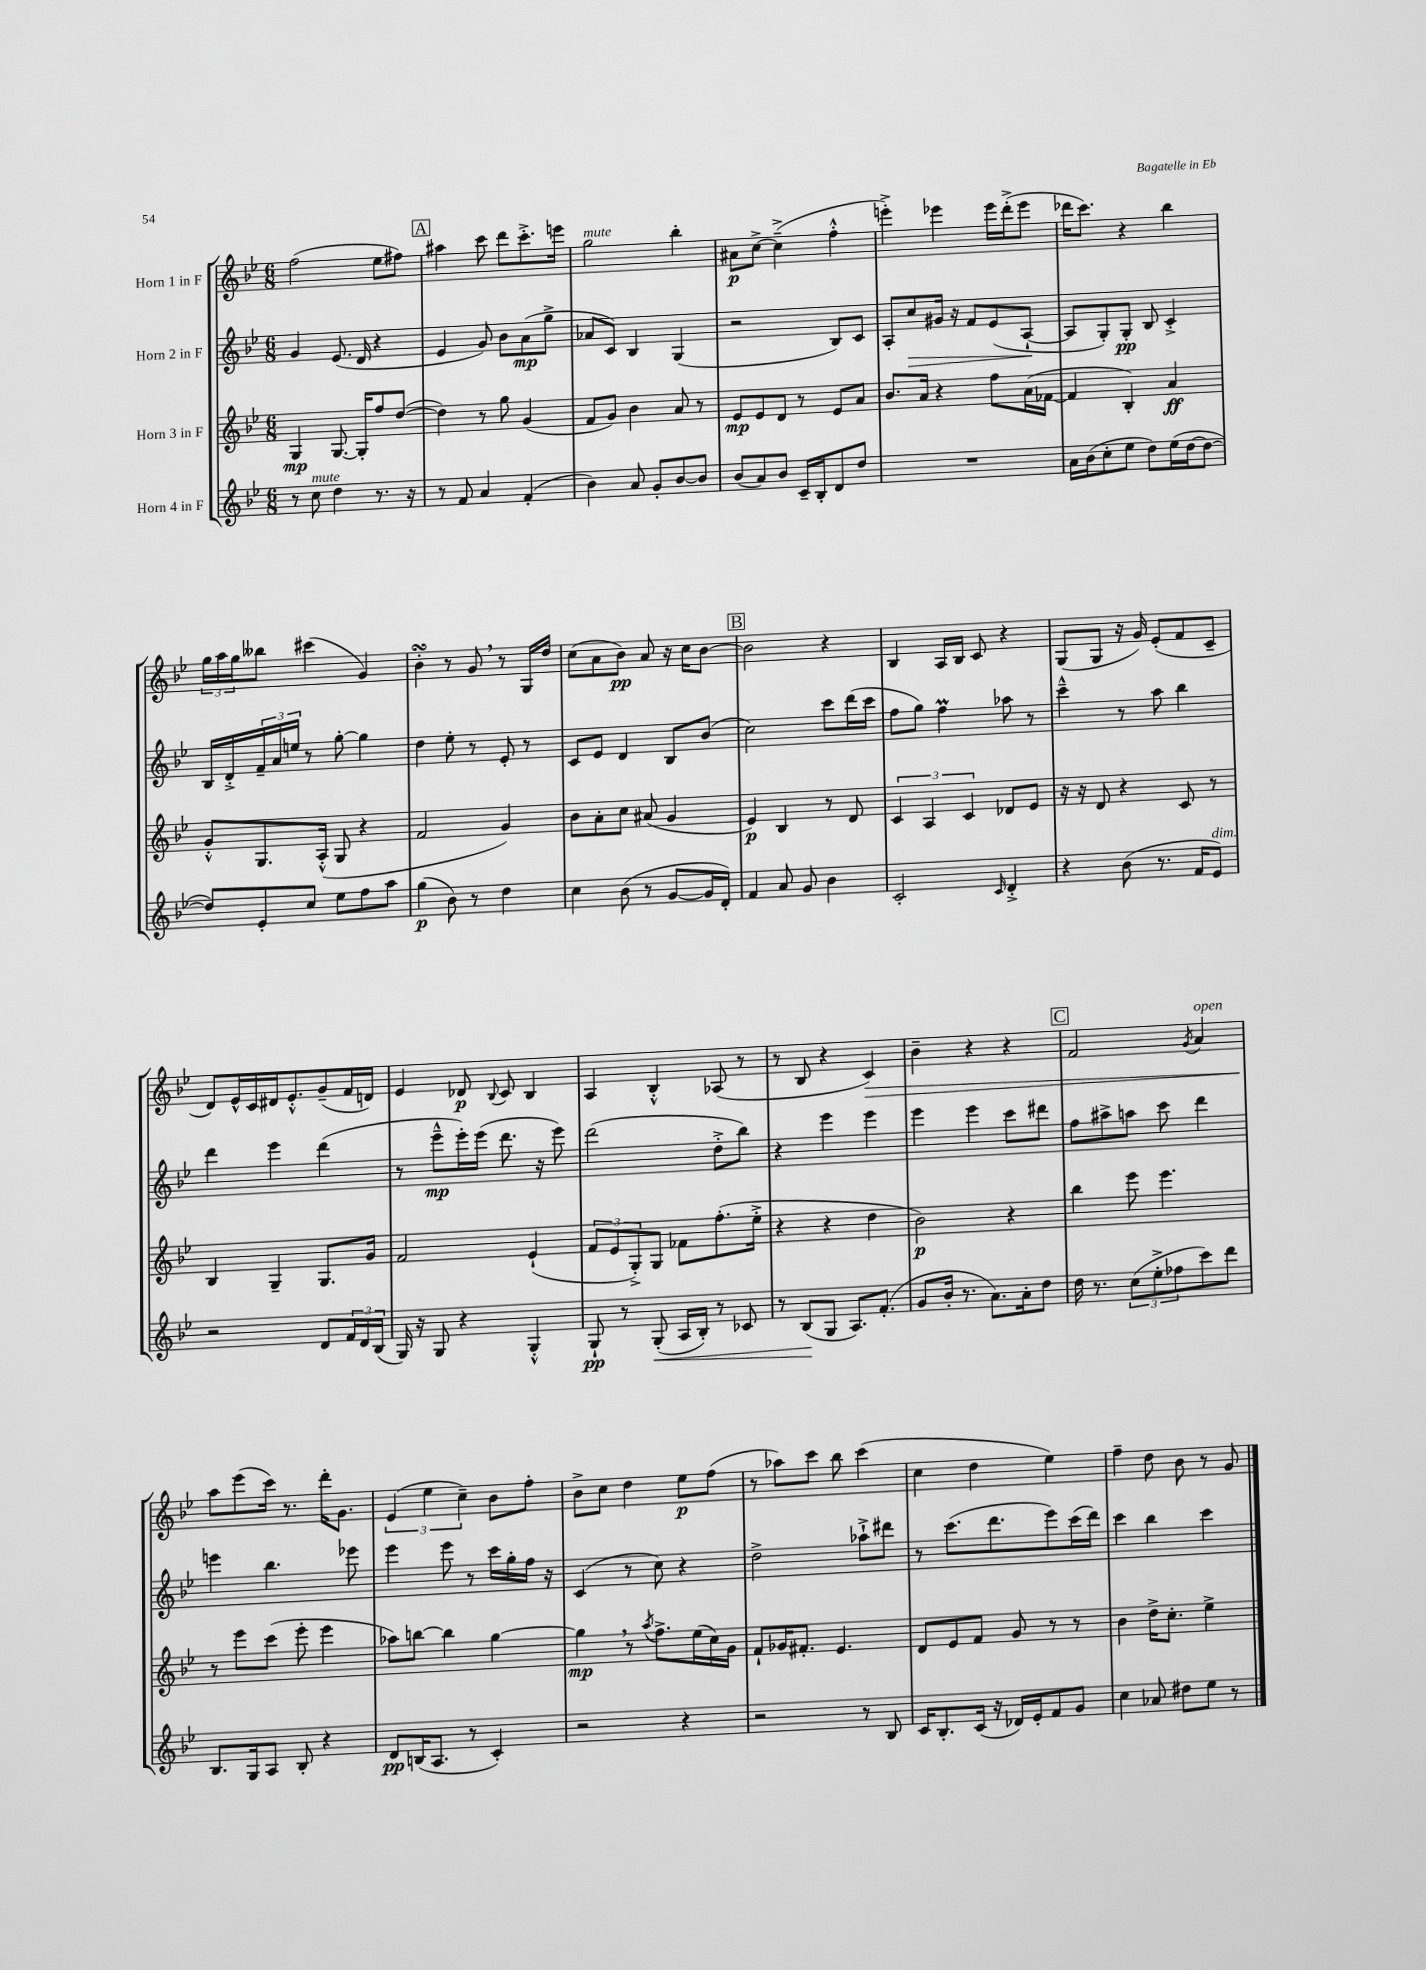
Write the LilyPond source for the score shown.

<<
\new StaffGroup <<
\new Staff = "s0" \with { instrumentName = "Horn 1 in F" } {
    \clef treble \key bes \major \numericTimeSignature \time 6/8
    f''2( ees''8 fis''8) |
    \mark \markup { \box "A" } ais''4 c'''8 d'''8 c'''8.-.-> e'''16 |
    g''2^\markup { \italic "mute" } bes''4-. |
    ais'8\p c''8~-> c''4--->( f''4-.-^ |
    e'''4-.->) ees'''4 ees'''16 d'''16-.->( ees'''8 |
    des'''16 c'''8.) r4 bes''4 |
    \tuplet 3/2 { g''16 a''16 g''16 } beses''8 cis'''4( g'4) |
    bes'4-.\turn r8 g'8 \breathe r8 g16 d''16 |
    c''8( a'8 bes'8\pp) a'8 r16 c''16 bes'8~ |
    \mark \markup { \box "B" } bes'2 r4 |
    bes4 a16 bes16 c'8 r4 |
    g8( g8 r16 g'16) ees'8-.( f'8 c'8-- |
    d'8) ees'16-^ c'16 dis'16 ees'8.-.-^ g'8--( f'16 d'16) |
    ees'4 des'8\p \appoggiatura { bes8 } c'8 bes4 |
    a4 bes4-.-^ aes8( r8 |
    r8 bes8 r4 c'4\>) |
    bes'4-- r4 r4 |
    \mark \markup { \box "C" } f'2 \acciaccatura { g'8 } a'4^\markup { \italic "open" } |
    a''8\! ees'''8( c'''16) r8. d'''16-. g'8. |
    \tuplet 3/2 { ees'4( ees''4 c''4--) } bes'8 f''8-. |
    bes'8-> c''8 d''4 ees''8\p f''8( |
    r8 aes''8) c'''8 bes''8 c'''4( |
    c''4 d''4 ees''4) |
    f''4-- d''8 bes'8 r8 g'8 \bar "|." |
}
\new Staff = "s1" \with { instrumentName = "Horn 2 in F" } {
    \clef treble \key bes \major \numericTimeSignature \time 6/8
    g'4 ees'8.( d'16 r4 |
    \mark \markup { \box "A" } ees'4 g'8) bes'8 a'8\mp( g''8-> |
    aes'8 c'8) bes4 g4( |
    r2 bes8) c'8 |
    a8-. c''8\> gis'16 r16 f'8 ees'8( a8~-!\! |
    a8 g8-.) g8-.\pp bes8 c'4-.-> |
    bes16 d'16-.-> \tuplet 3/2 { f'16-- a'16 e''16 } r8 g''8~-. g''4 |
    d''4 ees''8-. r8 ees'8-. r8 |
    c'8 ees'8 d'4 bes8 bes'8( |
    \mark \markup { \box "B" } c''2) c'''8 d'''16( c'''16 |
    f''8 g''8) f''4\prall aes''8 r8 |
    c'''4---^ r8 a''8 bes''4 |
    d'''4 ees'''4 d'''4( |
    r8 ees'''8---^\mp ees'''16-.) ees'''16( d'''8. r16 ees'''8) |
    d'''2( d''8-.-> bes''8) |
    r4 ees'''4 ees'''4 |
    ees'''4 ees'''4 c'''8 dis'''8 |
    \mark \markup { \box "C" } f''8 ais''8-> a''8 c'''8 d'''4 |
    e'''4 bes''4. ees'''8 |
    ees'''4 ees'''8 r8 c'''16 g''16-. f''16 r16 |
    c'4( r8 c''8) r4 |
    d''2-> aes''8-!-> dis'''8 |
    r8 c'''8.( d'''8. ees'''8) c'''16( d'''16) |
    c'''4 bes''4 c'''4 \bar "|." |
}
\new Staff = "s2" \with { instrumentName = "Horn 3 in F" } {
    \clef treble \key bes \major \numericTimeSignature \time 6/8
    g4\mp g8.~ g16-. f''8 d''8~( |
    \mark \markup { \box "A" } d''4) r8 g''8 g'4( |
    f'8 g'8) bes'4 a'8 r8 |
    ees'8\mp ees'8 d'8 r8 ees'8 a'8 |
    bes'8. a'16 r4 f''8 a'16( fes'16~ |
    fes'4 bes4-.) a'4\ff |
    g'8-.-^ g8. a16-.-^( g8 r4 |
    f'2 g'4) |
    bes'8 a'8-. c''8 ais'8( g'4 |
    \mark \markup { \box "B" } ees'4\p) bes4 r8 d'8 |
    \tuplet 3/2 { c'4 a4 c'4 } des'8 ees'8 |
    r16 r16 d'8 r4 c'8 r8 |
    bes4 g4-- g8. g'16 |
    f'2 ees'4-!( |
    \tuplet 3/2 { f'8 ees'8 g8-.->) } g8 fes'8 f''8.-.( ees''16-.-> |
    r4 r4 d''4 |
    bes'2\p) r4 |
    \mark \markup { \box "C" } bes''4 ees'''8 ees'''4. |
    r8 ees'''8 c'''8( ees'''8-. ees'''4 |
    aes''8) b''8~ b''4 g''4~ |
    g''4\mp \breathe r8 \acciaccatura { a''8 } f''8.-> ees''16( c''16) g'16 |
    f'8-! ges'16 fis'8.-. ees'4. |
    d'8 ees'8 f'8 g'8 r8 r8 |
    bes'4 d''16-> c''8.-. ees''4-> \bar "|." |
}
\new Staff = "s3" \with { instrumentName = "Horn 4 in F" } {
    \clef treble \key bes \major \numericTimeSignature \time 6/8
    r8 c''8^\markup { \italic "mute" } d''4 r8. r16 |
    \mark \markup { \box "A" } r8 f'8 a'4 f'4-.( |
    bes'4) a'8 g'8-. bes'8~ bes'8 |
    bes'8( a'8) bes'8 c'16-- bes16-. d'8 d''8 |
    R2. |
    a'16 bes'16( c''8-. ees''8 d''8) ees''16( d''16~ d''8~ |
    d''8) ees'8-. c''8 ees''8 f''8 a''8 |
    g''4\p( bes'8) r8 d''4 |
    c''4 bes'8( r8 g'8~ g'16 d'16-.) |
    \mark \markup { \box "B" } f'4 a'8 g'8 bes'4 |
    c'2-. \grace { c'16 } d'4-.-> |
    r4 bes'8( r8. f'16 ees'8^\markup { \italic "dim." }) |
    r2 d'8 \tuplet 3/2 { f'16 d'16 bes16( } |
    g16) r16 g8 r4 g4-.-^ |
    g8-!\pp r8 g8-.\<( a16 bes16-.) r8 ces'8 |
    r8 bes8\!( g8 a8.) f'8.-.( |
    g'8 bes'16-. r8. a'8.) a'16-. d''8 |
    \mark \markup { \box "C" } d''16 r8. \tuplet 3/2 { c''8( ees''8-.-> fes''8 } c'''8) d'''8 |
    bes8. g16 a8 bes8-. r4 |
    d'8\pp b16( a8. r8 c'4-.) |
    r2 r4 |
    r2 r8 bes8 |
    c'16 bes8.-. c'16( r16 des'16) ees'16-. f'8 g'8 |
    c''4 aes'8 dis''8 ees''8 r8 \bar "|." |
}
>>
>>
\layout { \context { \Score \remove "Bar_number_engraver" } }
